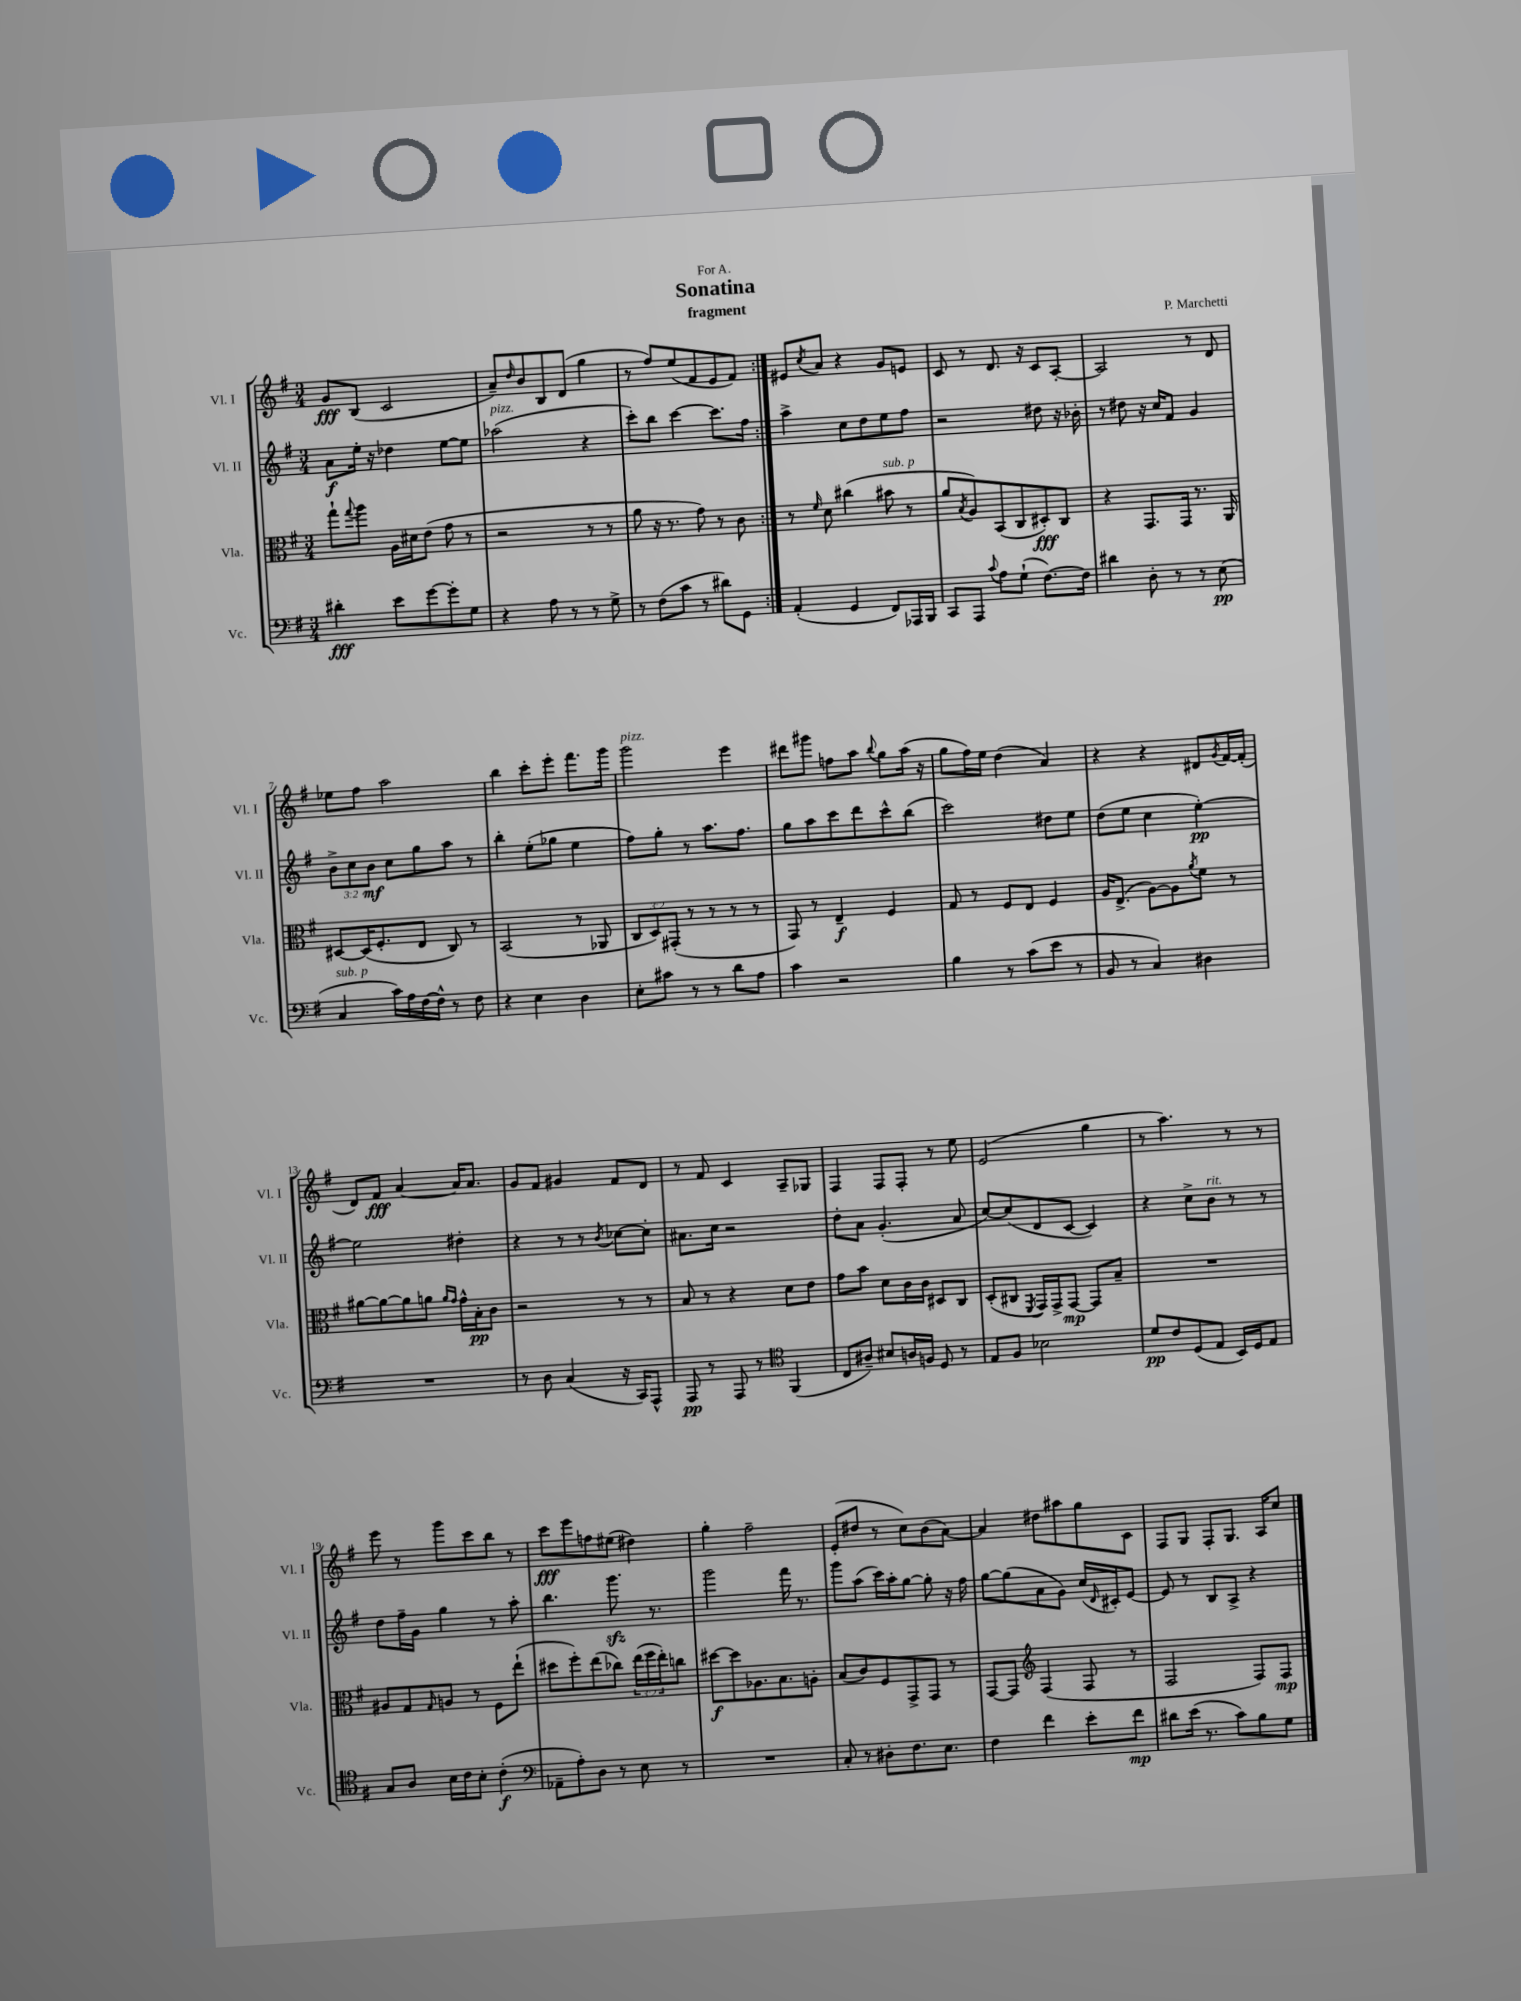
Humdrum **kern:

**kern	**kern	**kern	**kern
*staff4	*staff3	*staff2	*staff1
*clefF4	*clefC3	*clefG2	*clefG2
*k[f#]	*k[f#]	*k[f#]	*k[f#]
*M3/4	*M3/4	*M3/4	*M3/4
4d#'	8gg`	8a	8g
.	8qqgg	.	.
.	8aa	16ee'	(8B
.	.	16r	.
8e	16A	4dd-	2c
.	16d#	.	.
[8g	(8e	.	.
8g']	8g	[8ee	.
8G	8r	8ee]	.
=	=	=	=
4r	2r	(2aa-	8a~)
.	.	.	16qqdd
.	.	.	8b
8A	.	.	8B
8r	.	.	(8d
8r	8r	4r	4gg
8G^	8r	.	.
=	=	=	=
8r	8a	8ccc')	8r
(8F#	16r	8bb	8ff#)
.	8.r	.	.
8c	.	[4ccc	(8ee
8r	8g)	.	8f#
8d#)	8r	8.ccc]	8e
8GG	8c	.	8f#)
.	.	16ff#	.
=:|!	=:|!	=:|!	=:|!
(4AA'	8r	4aa^	8e#
.	16qqf#	.	8qcc
.	8d	.	8a
4GG	(4cc#	8cc	4r
.	.	8dd	.
8FF#)	8b#	8ee	8g
16AAA-	8r	8ff#	8e
16BBB	.	.	.
=	=	=	=
8CC	8a	2r	8c
.	8qB	.	.
8AAA	8A)	.	8r
8qqc	.	.	.
8A	(8BB	.	8.d
(8G`	8C	.	.
.	.	.	16r
[8.F#)	8D#')	8dd#	8c
.	8C	16r	[8A'
16F#]	.	16b-'	.
=	=	=	=
4d#	4r	8r	2A]
.	.	8dd#	.
8D'	8.GG	16r	.
.	.	16cc	.
8r	.	8f#	.
.	16GG	.	.
8r	8.r	4g	8r
(8E	.	.	8d
.	16AA	.	.
=	=	=	=
4C	[8D#	12b^	8ee-
.	.	12cc	.
.	(16D#]	.	8ff#
.	.	12b	.
.	8.F#'	.	.
16c)	.	8cc	2aa
16A	.	.	.
[16F#	8E	8gg	.
16F#^^]	.	.	.
8r	8C)	8aa	.
8F#	8r	8r	.
=	=	=	=
4r	(2BB	4bb'	4bb
4E	.	(8ee'	8ccc'
.	.	8gg-	8eee'
4D	8r	4ee	8.fff#
.	8AA-	.	.
.	.	.	16ggg
=	=	=	=
8E'	12C	8ff#)	2ggg
.	12D)	.	.
8c#	.	8gg'	.
.	(12GG#'	.	.
8r	8r	8r	.
8r	8r	8.aa	.
8d	8r	.	4eee
.	.	8.ff#	.
8A	8r	.	.
=	=	=	=
4c	8GG)	8gg	8ddd#
.	8r	8aa	8ggg#
2r	4E~	8ccc	8ff
.	.	8ddd	8aa
.	.	.	8qqbb
.	4F#	8ccc^^	8gg
.	.	(8bb	(16aa
.	.	.	16r
=	=	=	=
4B	8G	2ccc)	8gg
.	8r	.	16ff#)
.	.	.	16ee
8r	8F#	.	(4dd
(8c	8E	.	.
8e	4F#	8dd#	4a)
8r	.	8ee	.
=	=	=	=
8BB	16A	(8dd	4r
.	(8.E^	.	.
8r	.	8ee	.
4C)	[8A)	4cc	4r
.	8A]	.	.
.	8qa	.	.
4D#	8f#	[4ee')	8d#
.	.	.	8qg
.	8r	.	[16f#
.	.	.	(16f#']
=	=	=	=
2.r	[8a#	2ee]	8d)
.	8a#_	.	8f#
.	8a#]	.	[4a
.	8a	.	.
.	16qqa	.	.
.	16qqg	.	.
.	16g^^	4dd#'	16a]
.	16B'	.	8.a
.	8c	.	.
=	=	=	=
8r	2r	4r	8g
8D	.	.	8f#
(4C	.	8r	4g#
.	.	8r	.
.	.	8qb	.
16r	8r	[8cc-	8f#
16CC)	.	.	.
8AAA^^	8r	8cc-']	8d
=	=	=	=
8AAA	8B	8.a#	8r
8r	8r	.	8f#
.	.	16cc	.
8AAA	4r	2r	4c
8r	.	.	.
*clefC4	*	*	*
(4FF#	8d	.	8A~
.	8e	.	8G-
=	=	=	=
8C	8g	8dd'	4F#
8A#~)	8b	8a	.
8B#	8d	(4.g'	8F#
16A	16c	.	8F#'
16F	16c	.	.
8D	8D#	.	8r
8r	8C	8a	8ee
=	=	=	=
8E	(8D'	[8cc)	(2e
8F#	8C#	(8cc]	.
.	8qFF#	.	.
2B-	16GG)	8d	.
.	16GG^	.	.
.	[8GG	[8c	.
.	8GG]	4c])	4gg
.	8B~	.	.
=	=	=	=
8d	2.r	4r	8r
8c	.	.	4.aa)
(8D	.	8cc^	.
8E	.	8b	.
16BB)	.	8r	8r
16D	.	.	.
8E	.	8r	8r
=	=	=	=
8G	8A#	8dd	8eee
8A	8G	16ff#~	8r
.	.	16g	.
.	16qqG	.	.
16B	8A	4gg	8ggg
16c	.	.	.
8B'	8r	.	8ccc
(4c'	8F#	8r	8bb
.	(8ee`	8aa'	8r
=	=	=	=
*clefF4	*	*	*
8AA-~	8dd#	4.bb	8ccc
8A')	8ff#')	.	8eee
8D	(8ee	.	8ff
8r	8cc-)	8.ggg	(8ee#
8E	(24ee	.	4dd#)
.	24ff#	.	.
.	.	8.r	.
.	24ee')	.	.
8r	8cc	.	.
=	=	=	=
2.r	[8dd#	2ggg	4gg'
.	8dd#]	.	.
.	8.A-	.	2ff#~
.	8.B	.	.
.	.	16fff#	.
.	.	8.r	.
.	8A'	.	.
=	=	=	=
8C'	(8B	8ggg	(8e'
8r	8c)	(8aa	8dd#
8D#'	8F#	16ccc)	8r
.	.	16aa'	.
8.F#	8GG^	[8gg	8cc)
.	8GG	8gg']	(8b
8.E	.	.	.
.	8r	16r	[8a)
.	.	16ff#	.
=	=	=	=
4F#	[8GG	[8gg	4a]
.	8GG]	(8gg]	.
*	*clefG2	*	*
4f#	(4F#	8a	8dd#
.	.	8g)	8aa#
8e'	8F#	(16cc	8gg
.	.	16qqd	.
.	.	16c#')	.
8f#	8r	[8e	8c
=	=	=	=
8d#	2F#	8e]	8F#
(16e	.	8r	8G
8.r	.	.	.
.	.	8B	8F#'
8c)	.	8A^	8.G
8B	8F#)	4r	.
.	.	.	16A
8G	8F#	.	8cc
==	==	==	==
*-	*-	*-	*-
